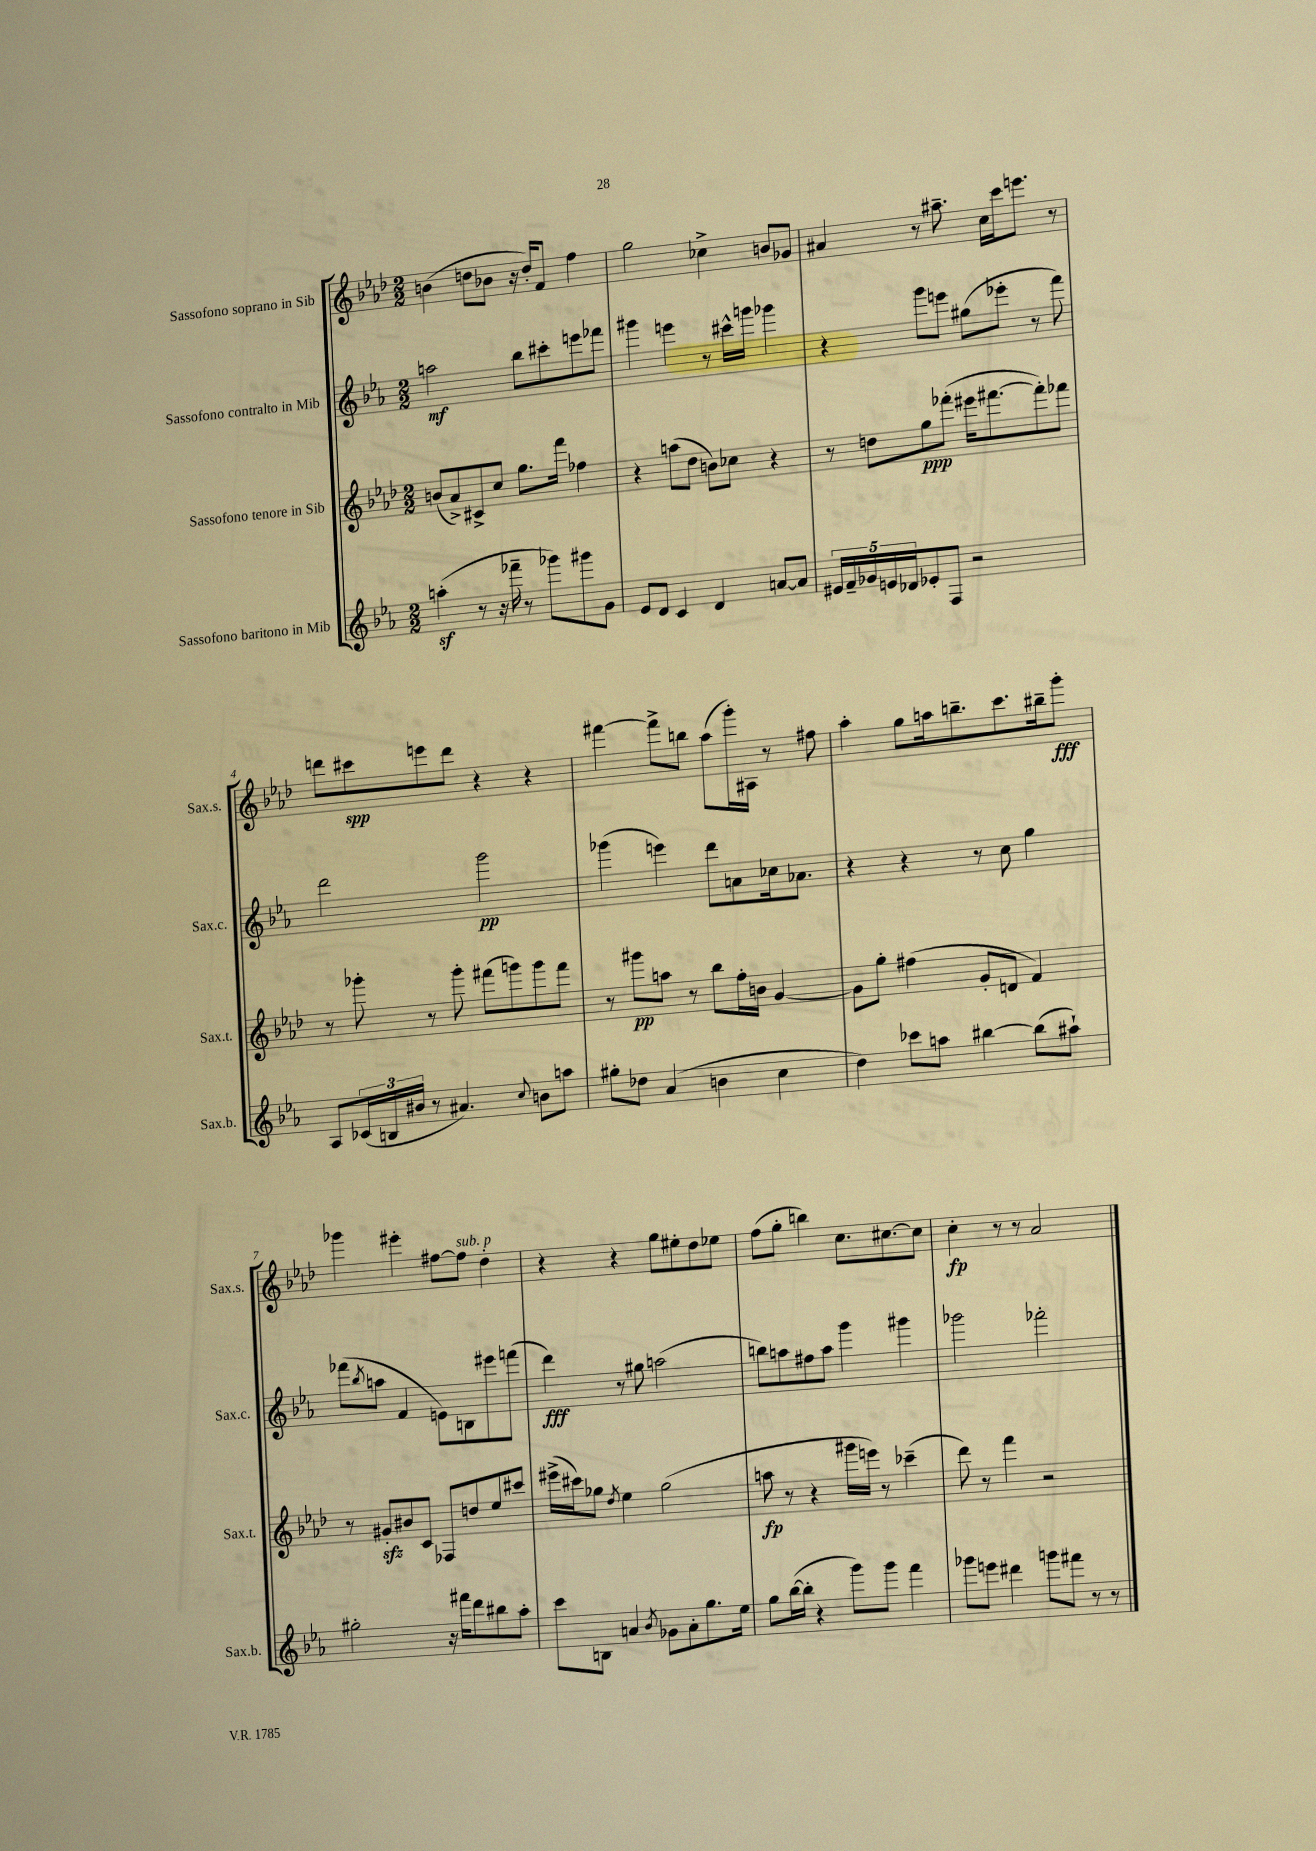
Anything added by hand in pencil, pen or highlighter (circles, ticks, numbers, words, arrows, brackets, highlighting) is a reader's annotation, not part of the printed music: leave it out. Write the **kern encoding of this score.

**kern	**kern	**dynam	**kern	**dynam	**kern	**dynam
*part4	*part3	*part3	*part2	*part2	*part1	*part1
*staff4	*staff3	*staff3	*staff2	*staff2	*staff1	*staff1
*I"Sassofono baritono in Mib	*I"Sassofono tenore in Sib	*	*I"Sassofono contralto in Mib	*	*I"Sassofono soprano in Sib	*
*I'Sax.b.	*I'Sax.t.	*	*I'Sax.c.	*	*I'Sax.s.	*
*clefG2	*clefG2	*	*clefG2	*	*clefG2	*
*k[b-e-a-]	*k[b-e-a-d-]	*	*k[b-e-a-]	*	*k[b-e-a-d-]	*
*M2/2	*M2/2	*	*M2/2	*	*M2/2	*
=1	=1	=1	=1	=1	=1	=1
(4aanz'\	(8bn/L	.	2aan\	mf	(4bn\	.
.	8a-^/)	.	.	.	.	.
8r	8c#X^/	.	.	.	8ddn\L	.
16r	8cc/J	.	.	.	8b-X\J	.
16fff-X~\	.	.	.	.	.	.
8r	8.gg\L	.	8bb-\L	.	16r	.
.	.	.	.	.	16dd'/KL)	.
8ggg-X\L)	.	.	8ccc#X'\	.	8f/J	.
.	16fff\Jk	.	.	.	.	.
8ggg#X\	4ff-X\	.	8eeen\	.	4ff\	.
8g\J	.	.	8fff-X\J	.	.	.
=2	=2	=2	=2	=2	=2	=2
8e-/L	4r	.	4ggg#X\	.	2gg\	.
8d/J	.	.	.	.	.	.
4c/	(8aan\L	.	4eeen\	.	.	.
.	8dd-\J	.	.	.	.	.
4d/	8bn\L)	.	8r	.	4cc-X^\	.
.	8cc-X\J	.	16ccc#X^^\LL	.	.	.
.	.	.	16gggn\JJ	.	.	.
[8an/L	4r	.	4ggg-X\	.	8bn/L	.
8a/J]	.	.	.	.	8g-X/J	.
=3	=3	=3	=3	=3	=3	=3
20e#X/LL	8r	.	4r	.	4a#X/	.
20f~/	.	.	.	.	.	.
20g-X/	.	.	.	.	.	.
.	8ddn\L	.	.	.	.	.
20en/	.	.	.	.	.	.
20d-X/J	.	.	.	.	.	.
8e-X'/	8gg\	ppp	8ggg\L	.	8r	.
8F/J	(8fff-X'\J	.	8eeen\J	.	8.aa#X~\	.
2r	16eee#X\KL	.	(8gg#X\L	.	.	.
.	[8.fff#X\	.	.	.	16cc\LL	.
.	.	.	8eee-X'\J	.	16ccc\J	.
.	.	.	.	.	8.eeen\J	.
.	8fff#'\])	.	8r	.	.	.
.	8fff-X\J	.	8fff\)	.	8r	.
!!LO:LB:g=z
=4	=4	=4	=4	=4	=4	=4
8A-/L	8r	.	2ddd\	.	8dddn\L	.
(24c-X/L	8ggg-X'\	.	.	.	8ccc#X\	spp
24Bn/	.	.	.	.	.	.
24b#X/JJ	.	.	.	.	.	.
8r	8r	.	.	.	8eeen\	.
4.a#X/)	8ggg-'\	.	.	.	8ddd\J	.
.	(8fff#X\L	.	2ggg\	pp	4r	.
.	8gggn\)	.	.	.	.	.
8qqcc/	.	.	.	.	.	.
8bn\L	8ggg\	.	.	.	4r	.
8aan\J	8fff#\J	.	.	.	.	.
=5	=5	=5	=5	=5	=5	=5
8gg#X'\L	8r	.	(4ggg-X\	.	[4fff#X\	.
8dd-X\J	8ggg#X\L	pp	.	.	.	.
(4a-/	8aan\J	.	4eeen\)	.	8fff#^\L]	.
.	8r	.	.	.	8bbn\J	.
4bn\	8bb-\L	.	8ddd\L	.	(8aa-\L	.
.	16ff'\L	.	8an\	.	16ggg'\L)	.
.	16bn\JJ	.	.	.	16A#X\JJ	.
4cc\	[4g/	.	16cc-X\k	.	8r	.
.	.	.	8.a-X\J	.	.	.
.	.	.	.	.	8ff#X\	.
=6	=6	=6	=6	=6	=6	=6
4dd\)	8g\L]	.	4r	.	4aa-'\	.
.	8gg'\J	.	.	.	.	.
8ccc-X\L	(4ff#X\	.	4r	.	8gg\L	.
8aan\J	.	.	.	.	16aan\k	.
.	.	.	.	.	8.bbn~\	.
[4bb#X\	8g'/L	.	8r	.	.	.
.	8dn/J	.	8cc\	.	8.ccc\	.
(8bb#\L]	4f/)	.	4gg\	.	.	.
.	.	.	.	.	16bb#X~\k	.
8aa#X`\J)	.	.	.	.	8ggg'\J	fff
!!LO:LB:g=z
=7	=7	=7	=7	=7	=7	=7
2gg#X'\	8r	.	(8fff-X\L	.	4ggg-X\	.
.	.	.	8qbb-/	.	.	.
.	8g#Xzz'/L	.	8aan\J	.	.	.
.	8b#X/	.	4f/	.	4eee#X'\	.
.	8c/J	.	.	.	.	.
16r	8F-X/L	.	8en\L)	.	[8ff#X\L	.
16fff#X\KL	.	.	.	.	.	.
!	!	!	!	!	!LO:TX:a:i:t=sub. p	!
8ddd\	8ddn/	.	8Bn\	.	8ff#\J]	.
8bb#X\	8ee-/	.	8eee#X\	.	4dd-'\	.
8aa-'\J	8ccc#X/J	.	(8fffn\J	.	.	.
=8	=8	=8	=8	=8	=8	=8
8ccc\L	(16eee#X^\LL	.	4ddd\)	fff	4r	.
.	16ccc#X\J)	.	.	.	.	.
8Bn\J	8gg-X\J	.	.	.	.	.
.	8qdd-/	.	.	.	.	.
4an/	4ee-\	.	8r	.	4r	.
.	.	.	8gg#X\	.	.	.
8qb-/	.	.	.	.	.	.
8g-X\L	(2gg-\	.	(2aan\	.	8gg\L	.
8a'\	.	.	.	.	8ee#X'\	.
8.gg\	.	.	.	.	8dd-\	.
.	.	.	.	.	8ee-X\J	.
16ee-\Jk	.	.	.	.	.	.
=9	=9	=9	=9	=9	=9	=9
8gg\L	8aan\	fp	8bbn\L)	.	(8ff\L	.
([16bb-\L	8r	.	8aan\	.	8gg'\J	.
16bb-'\JJ]	.	.	.	.	.	.
4r	4r	.	8ff#X\	.	4bbn\)	.
.	.	.	8aa\J	.	.	.
8ggg\L)	16ggg#X\LL	.	4ggg\	.	8.cc\L	.
.	16eeen\JJ)	.	.	.	.	.
8ggg\J	8r	.	.	.	.	.
.	.	.	.	.	[8.cc#X\	.
4fff\	(4ccc-X~\	.	4ggg#X\	.	.	.
.	.	.	.	.	8cc#\J]	.
=10	=10	=10	=10	=10	=10	=10
8ggg-X\L	8ddd-\)	.	2ggg-X\	.	4cc'\	fp
8eeen\J	8r	.	.	.	.	.
4ddd#X\	4fff\	.	.	.	8r	.
.	.	.	.	.	8r	.
8gggn\L	2r	.	2fff-X'\	.	2a-/	.
8fff#X\J	.	.	.	.	.	.
8r	.	.	.	.	.	.
8r	.	.	.	.	.	.
==	==	==	==	==	==	==
*-	*-	*-	*-	*-	*-	*-
